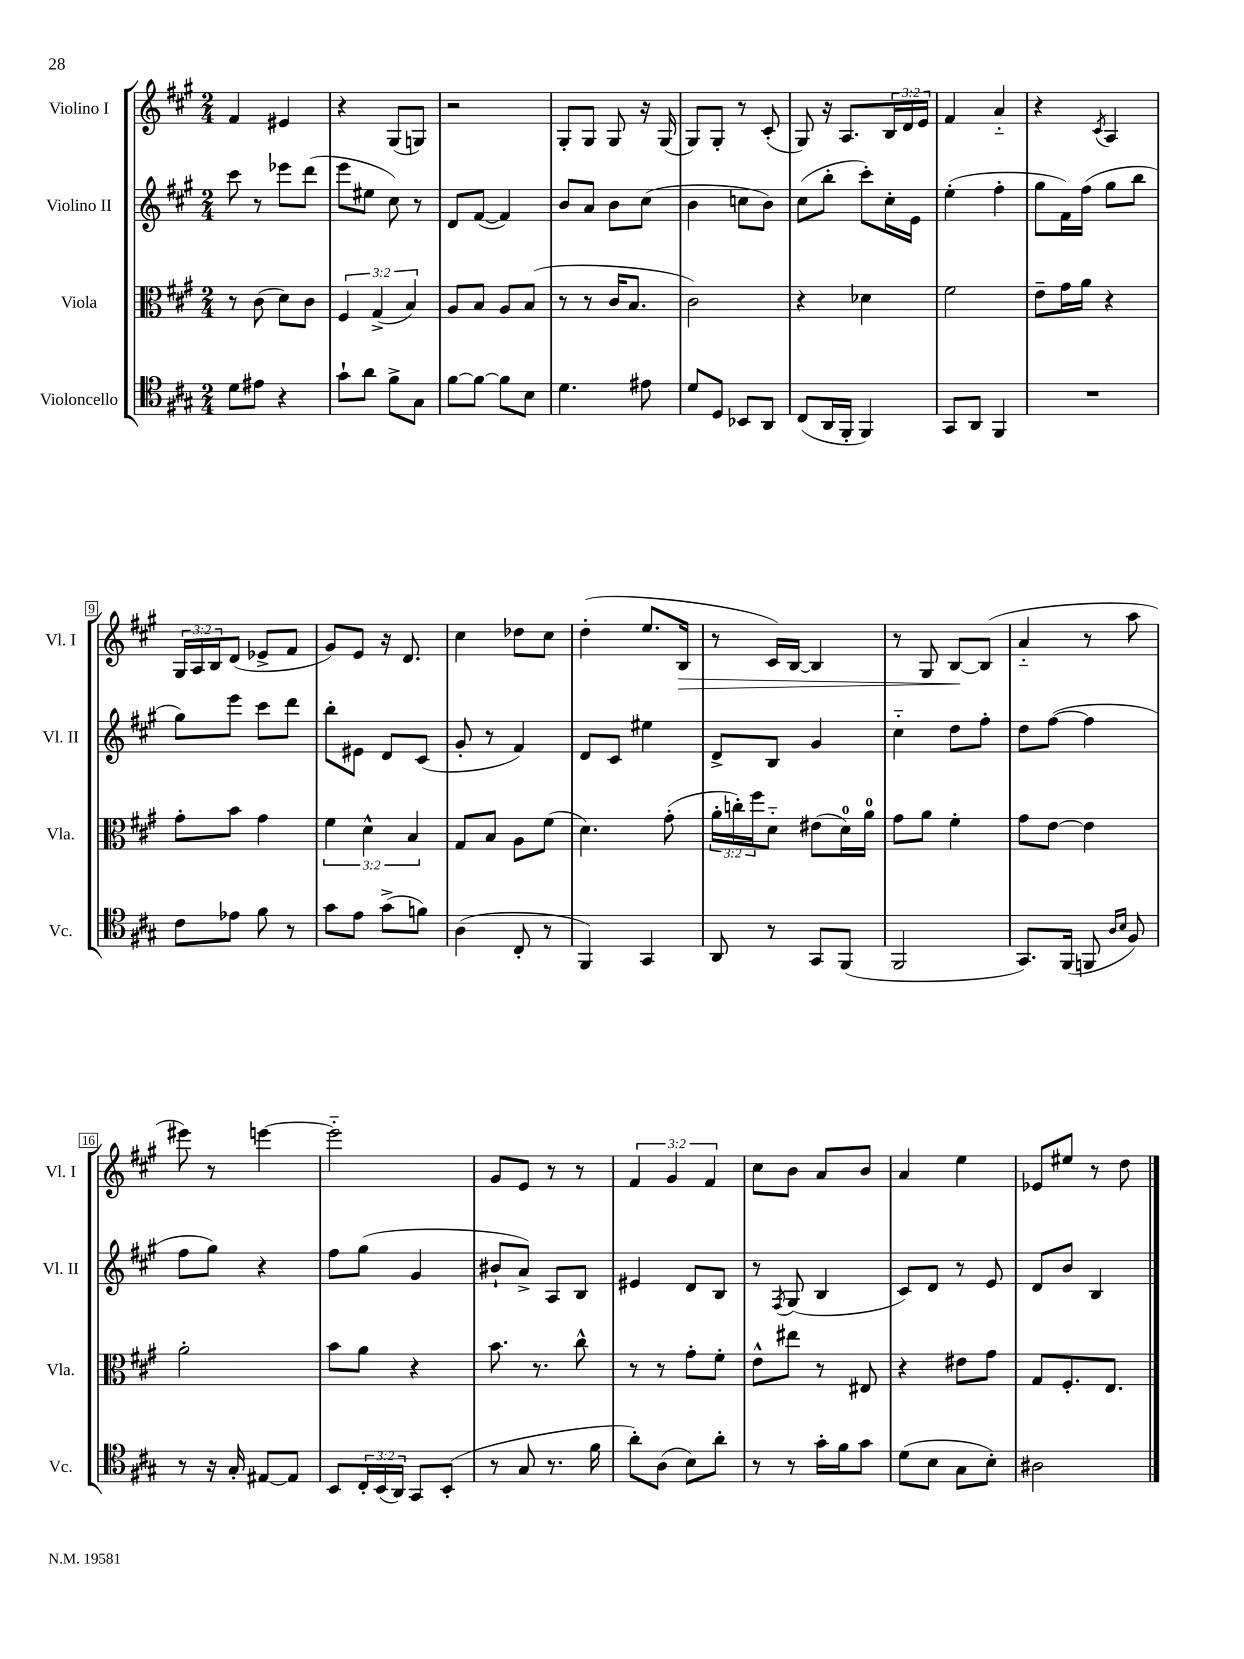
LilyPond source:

<<
\new StaffGroup <<
\new Staff = "s0" \with { instrumentName = "Violino I" shortInstrumentName = "Vl. I" } {
    \clef treble \key a \major \numericTimeSignature \time 2/4 \override Staff.TupletNumber.text = #tuplet-number::calc-fraction-text
    fis'4 eis'4 |
    r4 gis8( g8) |
    r2 |
    gis8-. gis8 gis8 r16 gis16( |
    gis8) gis8-. r8 cis'8-.( |
    gis8) r16 a8. \tuplet 3/2 { b16 d'16 e'16 } |
    fis'4 a'4-_ |
    r4 \acciaccatura { cis'8 } a4 |
    \tuplet 3/2 { gis16 a16 b16 } d'8( ees'8-> fis'8 |
    gis'8) e'8 r16 d'8. |
    cis''4 des''8 cis''8 |
    d''4-.( e''8. b16\> |
    r8 cis'16) b16~ b4 |
    r8 gis8 b8~\! b8( |
    a'4-_ r8 a''8 |
    eis'''8) r8 e'''4~ |
    e'''2-_ |
    gis'8 e'8 r8 r8 |
    \tuplet 3/2 { fis'4 gis'4 fis'4 } |
    cis''8 b'8 a'8 b'8 |
    a'4 e''4 |
    ees'8 eis''8 r8 d''8 \bar "|." |
}
\new Staff = "s1" \with { instrumentName = "Violino II" shortInstrumentName = "Vl. II" } {
    \clef treble \key a \major \numericTimeSignature \time 2/4
    cis'''8 r8 ees'''8 d'''8( |
    e'''8 eis''8 cis''8) r8 |
    d'8 fis'8~( fis'4) |
    b'8 a'8 b'8 cis''8( |
    b'4 c''8 b'8) |
    cis''8( b''8-. cis'''8-.) cis''16-. e'16 |
    e''4-.( fis''4-. |
    gis''8 fis'16) fis''16( gis''8 b''8 |
    gis''8) e'''8 cis'''8 d'''8 |
    b''8-. eis'8 d'8 cis'8( |
    gis'8-. r8 fis'4) |
    d'8 cis'8 eis''4 |
    d'8-> b8 gis'4 |
    cis''4-_ d''8 fis''8-. |
    d''8 fis''8~( fis''4 |
    fis''8 gis''8) r4 |
    fis''8 gis''8( gis'4 |
    bis'8-! a'8->) a8 b8 |
    eis'4 d'8 b8 |
    r8 \acciaccatura { fis8 } gis8( b4 |
    cis'8) d'8 r8 e'8 |
    d'8 b'8 b4 \bar "|." |
}
\new Staff = "s2" \with { instrumentName = "Viola" shortInstrumentName = "Vla." } {
    \clef alto \key a \major \numericTimeSignature \time 2/4 \override Staff.TupletNumber.text = #tuplet-number::calc-fraction-text
    r8 cis'8( d'8) cis'8 |
    \tuplet 3/2 { fis4 gis4->( b4) } |
    a8 b8 a8 b8( |
    r8 r8 cis'16 b8. |
    cis'2) |
    r4 des'4 |
    fis'2 |
    e'8-- gis'16 a'16 r4 |
    gis'8-. b'8 gis'4 |
    \tuplet 3/2 { fis'4 d'4-^ b4 } |
    gis8 b8 a8 fis'8( |
    d'4.) gis'8-.( |
    \tuplet 3/2 { a'16-. c''16-.) fis''16 } d'8-_ eis'8( d'16-0) a'16-0 |
    gis'8 a'8 fis'4-. |
    gis'8 e'8~ e'4 |
    a'2-. |
    b'8 a'8 r4 |
    b'8. r8. cis''8-^ |
    r8 r8 gis'8-. fis'8-. |
    e'8-^ eis''8 r8 eis8 |
    r4 eis'8 gis'8 |
    gis8 fis8.-. e8. \bar "|." |
}
\new Staff = "s3" \with { instrumentName = "Violoncello" shortInstrumentName = "Vc." } {
    \clef tenor \key a \major \numericTimeSignature \time 2/4 \override Staff.TupletNumber.text = #tuplet-number::calc-fraction-text
    d'8 eis'8 r4 |
    gis'8-! a'8 fis'8-> gis8 |
    fis'8~ fis'8~ fis'8 b8 |
    d'4. eis'8 |
    d'8 d8 bes,8 a,8 |
    cis8( a,16 fis,16-. fis,4) |
    gis,8 a,8 fis,4 |
    R2 |
    cis'8 ees'8 fis'8 r8 |
    gis'8 e'8 gis'8->( f'8) |
    a4( cis8-. r8 |
    fis,4) gis,4 |
    a,8 r8 gis,8 fis,8( |
    fis,2 |
    gis,8.) fis,16( f,8 \grace { a16 b16 } fis8) |
    r8 r16 gis16-. eis8~ eis8 |
    b,8 \tuplet 3/2 { cis16-. b,16( a,16) } gis,8 b,8-.( |
    r8 gis8 r8. fis'16 |
    a'8-.) a8( b8) a'8-. |
    r8 r8 gis'16-. fis'16 gis'8 |
    d'8( b8 gis8 b8-.) |
    ais2 \bar "|." |
}
>>
>>
\layout { \context { \Score \override BarNumber.stencil = #(make-stencil-boxer 0.1 0.3 ly:text-interface::print) } }
